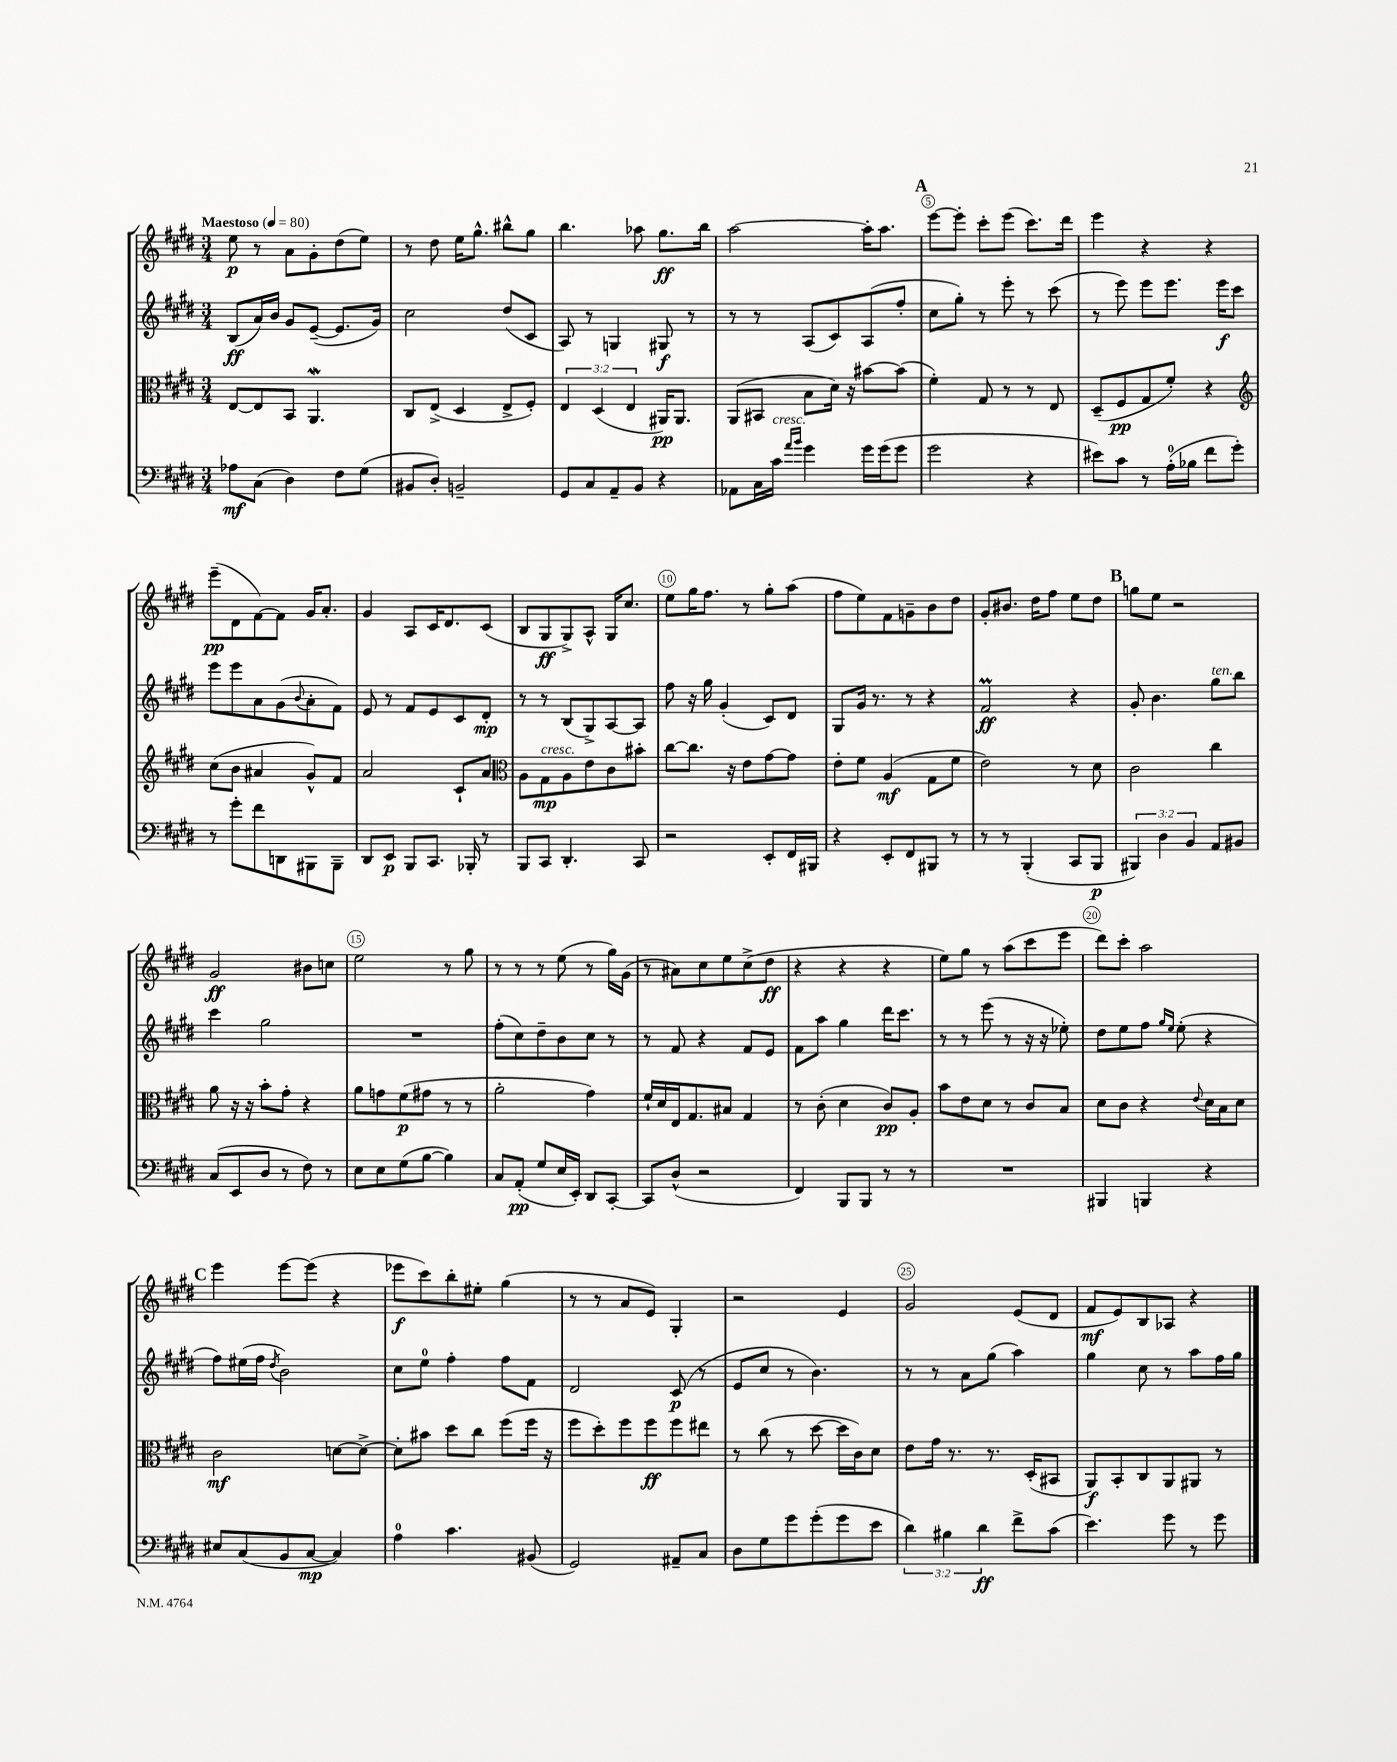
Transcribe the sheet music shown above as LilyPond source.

<<
\new StaffGroup <<
\new Staff = "s0" {
    \clef treble \key e \major \numericTimeSignature \time 3/4 \tempo "Maestoso" 4 = 80
    e''8\p r8 a'8 gis'8-. dis''8( e''8) |
    r8 dis''8 e''16 gis''8.-^ bis''8-^ gis''8 |
    b''4. aes''8 gis''8.\ff b''16 |
    a''2~ a''16-. a''8. |
    \mark \markup { \bold "A" } e'''8~ e'''8-. cis'''8-. e'''8( cis'''8.) dis'''16 |
    e'''4 r4 r4 |
    e'''8--\pp( dis'8 fis'8~) fis'8 gis'16 a'8.-. |
    gis'4 a8 cis'16 dis'8. cis'8( |
    b8 gis8\ff gis8->) a8-^ gis16 cis''8. |
    e''8 gis''16 fis''8. r8 gis''8-. a''8( |
    fis''8 e''8) fis'8 g'8-- b'8 dis''8 |
    gis'8-. bis'8. dis''16 fis''8 e''8 dis''8 |
    \mark \markup { \bold "B" } g''8 e''8 r2 |
    gis'2\ff bis'8 c''8 |
    e''2 r8 gis''8 |
    r8 r8 r8 e''8( r8 gis''16) gis'16( |
    r8 ais'8) cis''8 e''8 cis''8->( dis''8\ff |
    r4 r4 r4 |
    e''8) gis''8 r8 a''8( cis'''8 e'''8 |
    dis'''8) cis'''8-. a''2 |
    \mark \markup { \bold "C" } e'''4 e'''8~ e'''8( r4 |
    ees'''8\f cis'''8) b''8-. eis''8-. gis''4( |
    r8 r8 a'8 e'8) gis4-. |
    r2 e'4 |
    gis'2 e'8( dis'8 |
    fis'8\mf e'8) b8 aes8 r4 \bar "|." |
}
\new Staff = "s1" {
    \clef treble \key e \major \numericTimeSignature \time 3/4
    b8\ff( a'16) b'16 gis'8 e'8~--( e'8. gis'16) |
    cis''2 dis''8( cis'8 |
    a8) r8 g4 gis8\f r8 |
    r8 r8 a8( cis'8) a8( fis''8-. |
    \mark \markup { \bold "A" } cis''8 gis''8-.) r8 e'''8-. r8 cis'''8( |
    r8 e'''8) e'''8 e'''8. e'''16\f cis'''8 |
    e'''8 e'''8 a'8 gis'8( \appoggiatura { b'8 } a'8-. fis'8) |
    e'8 r8 fis'8 e'8 cis'8 dis'8-.\mp |
    r8 r8 b8( gis8->) a8~ a8 |
    fis''8 r16 gis''16 gis'4-.( cis'8) dis'8 |
    gis8 gis'16 r8. r8 r4 |
    fis'2\prall\ff r4 |
    \mark \markup { \bold "B" } gis'8-. b'4. gis''8^\markup { \italic "ten." } b''8 |
    cis'''4 gis''2 |
    R2. |
    fis''8-.( cis''8) dis''8-- b'8 cis''8 r8 |
    r8 fis'8 r4 fis'8 e'8 |
    fis'8 a''8 gis''4 dis'''16 cis'''8. |
    r8 r8 e'''8( r8 r16 r16 ees''8-.) |
    dis''8 e''8 fis''8 \grace { gis''16 e''16 } e''8-.( r4 |
    \mark \markup { \bold "C" } fis''8) eis''16( fis''16 \acciaccatura { dis''8 } b'2) |
    cis''8 e''8-0 fis''4-. fis''8 fis'8 |
    dis'2 cis'8\p( r8 |
    e'8 cis''8 r8 b'4.) |
    r8 r8 a'8 gis''8( a''4) |
    gis''4 cis''8 r8 a''8 fis''16 gis''16 \bar "|." |
}
\new Staff = "s2" {
    \clef alto \key e \major \numericTimeSignature \time 3/4 \override Staff.TupletNumber.text = #tuplet-number::calc-fraction-text
    e8~ e8 b,8 a,4.\mordent |
    cis8 e8->( dis4 e8-> fis8-.) |
    \tuplet 3/2 { e4 dis4( e4 } ais,16\pp) ais,8. |
    a,8( bis,8 b8 dis'16) r16 bis'8~ bis'8( |
    \mark \markup { \bold "A" } fis'4-.) gis8 r8 r8 e8 |
    dis8--( fis8\pp gis8 fis'8-.) r4 |
    \clef treble cis''8( b'8 ais'4 gis'8-^) fis'8 |
    a'2 cis'8-! a'8 |
    \clef alto a8 gis8\mp^\markup { \italic "cresc." } a8 e'8 cis'8 bis'8-. |
    cis''8~ cis''8. r16 e'8 gis'8~ gis'8 |
    e'8-. fis'8 a4\mf( gis8 fis'8 |
    e'2) r8 dis'8 |
    \mark \markup { \bold "B" } cis'2 cis''4 |
    a'8 r16 r16 b'8-. gis'8-. r4 |
    a'8 g'8 fis'8\p( gis'8 r8 r8 |
    a'2-. gis'4) |
    fis'16-! dis'16 e16 gis8. bis8 gis4 |
    r8 cis'8-.( dis'4 cis'8\pp) a8-. |
    b'8 e'8 dis'8 r8 cis'8 b8 |
    dis'8 cis'8 r4 \appoggiatura { e'8 } dis'16 b16 dis'8 |
    \mark \markup { \bold "C" } cis'2\mf d'8~ d'8~-> |
    d'8-. bis'8 dis''8 cis''8 fis''8( fis''16 r16 |
    fis''8 dis''8-.) fis''8 fis''8\ff fis''8 eis''8 |
    r8 cis''8( r8 dis''8~ dis''16 cis'16) dis'8 |
    e'8 gis'16 r8. r8. dis16-.( bis,8 |
    a,8\f) b,8-. cis8 a,8 ais,8 r8 \bar "|." |
}
\new Staff = "s3" {
    \clef bass \key e \major \numericTimeSignature \time 3/4 \override Staff.TupletNumber.text = #tuplet-number::calc-fraction-text
    aes8\mf cis8( dis4) fis8 gis8( |
    bis,8 dis8-.) b,2-- |
    gis,8 cis8 a,8-- b,8 r4 |
    aes,8 cis16 cis'16^\markup { \italic "cresc." } \grace { a'16 b'16 } gis'4 gis'16 gis'16( gis'8 |
    \mark \markup { \bold "A" } gis'2 r4 |
    eis'8) cis'8 r8 a16-0-.( bes16 fis'8 gis'8-.) |
    r8 gis'8-. fis'8 d,8 bis,,8 bis,,8-- |
    dis,8 e,8\p b,,8 cis,8. bes,,16-. r8 |
    b,,8 cis,8 dis,4.-. cis,8 |
    r2 e,8-. fis,16 bis,,16 |
    r4 e,8-. fis,8 bis,,8 r8 |
    r8 r8 b,,4-.( cis,8 b,,8\p |
    \mark \markup { \bold "B" } \tuplet 3/2 { bis,,4) dis4 b,4 } a,8 bis,8 |
    cis8( e,8 dis8 r8 fis8) r8 |
    e8 e8 gis8( b8~ b4) |
    cis8 a,8-.\pp( gis8 e16 e,16-.) dis,8 cis,8~-. |
    cis,8 dis8-^( r2 |
    fis,4) b,,8 b,,8 r8 r8 |
    R2. |
    bis,,4 b,,4 r4 |
    \mark \markup { \bold "C" } eis8 cis8( b,8 cis8~\mp cis4) |
    a4-0 cis'4. bis,8( |
    gis,2) ais,8-- cis8 |
    dis8 gis8 gis'8 gis'8-.( gis'8 e'8 |
    \tuplet 3/2 { dis'4) bis4 dis'4\ff } fis'8-> cis'8( |
    e'4.) gis'8 r8 gis'8 \bar "|." |
}
>>
>>
\layout { \context { \Score \override BarNumber.break-visibility = ##(#f #t #t) barNumberVisibility = #(every-nth-bar-number-visible 5) \override BarNumber.stencil = #(make-stencil-circler 0.1 0.3 ly:text-interface::print) } }
